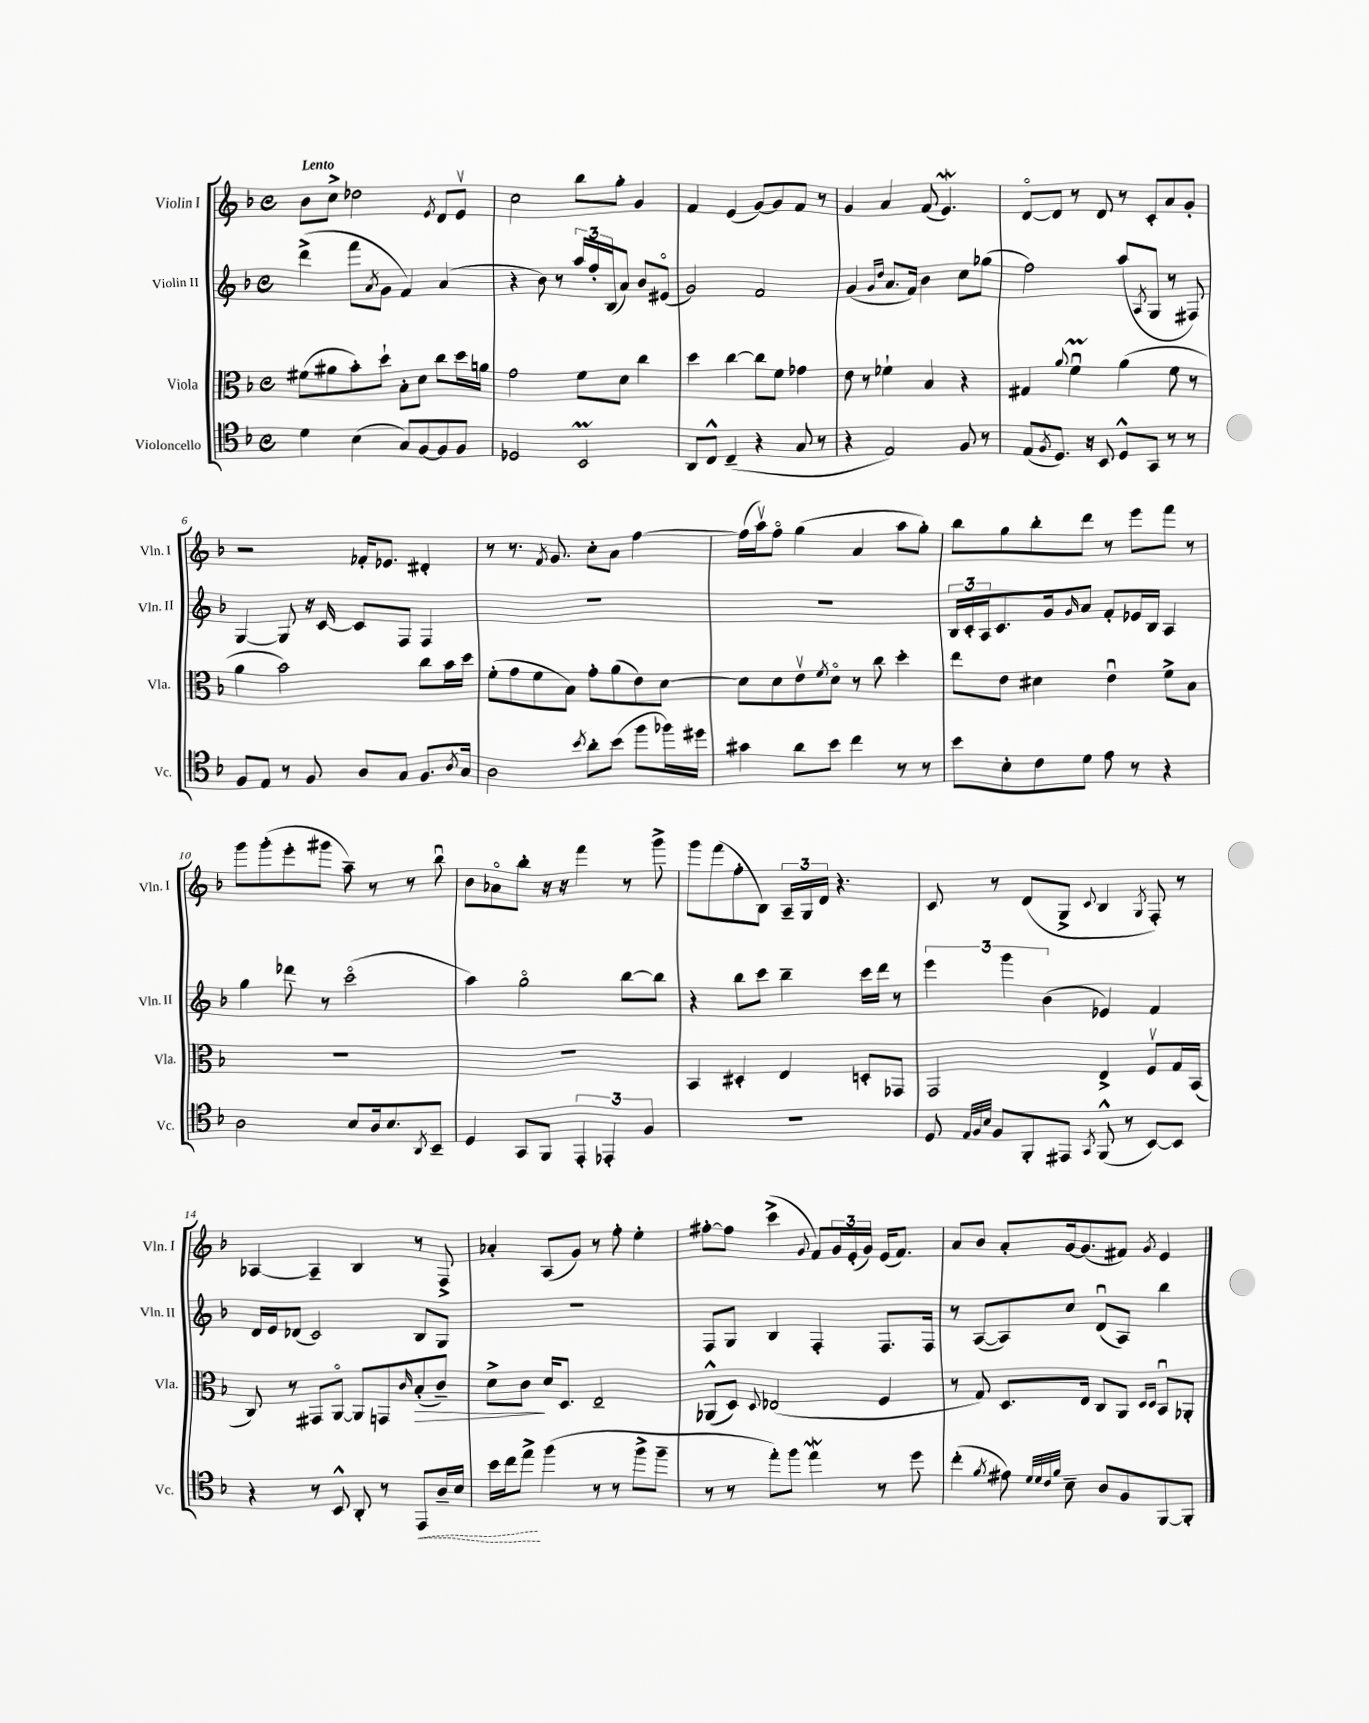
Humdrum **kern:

**kern	**kern	**kern	**kern
*staff4	*staff3	*staff2	*staff1
*clefC4	*clefC3	*clefG2	*clefG2
*k[b-]	*k[b-]	*k[b-]	*k[b-]
*M4/4	*M4/4	*M4/4	*M4/4
*met(c)	*met(c)	*met(c)	*met(c)
4d\	(8f#\L	(4ddd^\	8b-\L
.	8a#\	.	8cc^\J
(4B-\	8b-'\)	8fff\L	2dd-\
.	.	8qa/	.
.	8dd`\J	8g\J	.
8G/L)	8B-'\L	4f/)	.
[8F/	8d\J	.	.
.	.	.	8qe/
8F/]	8cc\L	(4a/	8d/L
8F/J	16dd\L	.	8ev/J
.	16a\JJ	.	.
=	=	=	=
2D-/	2g\	4r	2cc\
.	.	8b-\)	.
.	.	8r	.
2BB-/	8f\L	24aa/LL	8bb-\L
.	.	24ff'/	.
.	.	(24B-/J	.
.	8d\J	8a/J)	8gg'\J
.	4cc\	8b-/L	4g/
.	.	(8e#o/J	.
=	=	=	=
8AA/L	4dd\	2g/)	4f/
8C^^/J	.	.	.
(4C~/	[4cc\	.	(4e/
4r	8cc\]L	2f/	[8g/L)
.	8f\J	.	8g/]
8G/	4g-\	.	8f/J
8r	.	.	8r
=	=	=	=
4r	8e\	(4g/	4g/
.	8r	.	.
.	.	16qqg/LL	.
.	.	16qqdd/JJ	.
2E/)	4f-`\	8.a/L	4a/
.	.	16f/Jk)	.
.	4B-/	4b-\	(8f/
.	.	.	4.e/)
8F/	4r	8cc\L	.
8r	.	(8gg-\J	.
=	=	=	=
(8E/L	4G#/	2ff\)	[8do/L
8qF/	.	.	.
8.D/J)	.	.	8d/]J
.	8qqa/	.	.
.	4fu\	.	8r
16r	.	.	.
8BB-/	.	.	8d/
8D^^/L	(4a\	(8aa/L	8r
.	.	8qA/	.
8GG/J	.	8G/J	8c'/L
8r	8f\	8r	8a/
8r	8r	8F#/)	8g'/J
=	=	=	=
8F/L	4a\	[4G/	2r
8E/J	.	.	.
8r	2b-\)	8G/]	.
8F/	.	16r	.
.	.	[16c/	.
8A/L	.	8c/]L	16f-'/LK
.	.	.	8.e-/J
8G/J	.	8F/J	.
8.F/L	8cc\L	4F/	4d#'/
.	16b-\L	.	.
8qA/	.	.	.
16G/Jk	16dd\JJ	.	.
=	=	=	=
2A\	(8f'\L	1r	8r
.	8g\	.	8.r
.	8f\	.	.
.	.	.	8qf/
.	.	.	8.g/
.	8B-\J)	.	.
8qb-/	.	.	.
8a'\L	8g'\L	.	8cc'\L
(8b-\J	(8a\	.	8a\J
8ff\L	8e\)	.	[4ff\
16ff-\L)	[8d\J	.	.
16dd#\JJ	.	.	.
=	=	=	=
4g#\	8d\]L	1r	(16ff\]LL
.	.	.	16aav\J)
.	8d\	.	8ffo\J
8a\L	8ev\	.	(4gg\
.	8qf/	.	.
8b-\J	8do\J	.	.
4cc\	8r	.	4a/
.	8cc\	.	.
8r	4dd'\	.	8aa\L
8r	.	.	8gg'\J)
=	=	=	=
8b-\L	8ee\L	24B-/LL	8bb-\L
.	.	24c'/	.
.	.	24A/J	.
8B-'\	8e\J	8.c/	8gg\
8c\	4d#\	.	8bb-'\
.	.	16g/k	.
.	.	16qqg/	.
8d\J	.	8a/J	8ddd\J
8e\	4eu\	8f'/L	8r
8r	.	16e-/L	8eee\L
.	.	16B-/JJ	.
4r	8f^\L	4A/	8fff\J
.	8B-\J	.	8r
=	=	=	=
2A\	1r	4gg\	8ggg\L
.	.	.	(8ggg'\
.	.	8ddd-\	8eee'\
.	.	8r	8ggg#\J
8B-/L	.	(2ccco\	8aa~\)
16A/k	.	.	8r
8.B-/	.	.	.
.	.	.	8r
8qAA/	.	.	.
8BB-~/J	.	.	8bb-u\
=	=	=	=
4D/	1r	4aa\)	8b-\L
.	.	.	8a-o\
8GG/L	.	2ggo\	8bb-'\J
8FF/J	.	.	16r
.	.	.	16r
6EE'/	.	.	4fff\
6EE-'/	.	.	.
.	.	[8bb-\L	8r
6F/	.	.	.
.	.	8bb-\]J	8ggg^\
=	=	=	=
1r	4BB-/	4r	8ggg\L
.	.	.	(8fff\
.	4D#'/	8bb-\L	8ff'\
.	.	8ccc\J	8B-\J)
.	4E/	4bb-~\	24A~/LL
.	.	.	24G/
.	.	.	24d/JJ
.	.	.	4.r
.	8D'/L	16ccc\LL	.
.	.	16ddd\JJ	.
.	8GG-/J	8r	.
=	=	=	=
8D/	2GG/	6eee\	8c/
32qqE/LLL	.	.	.
32qqF/	.	.	.
32qqB-/JJJ	.	.	.
8F/L	.	.	8r
.	.	6ggg\	.
8FF'/	.	.	(8d/L
.	.	(6b-\	.
8EE#/J	.	.	8G^/J
8qGG/	.	.	8qqc/
(8FF^^/	4E^/	4e-/)	4B-/
8r	.	.	.
.	.	.	8qG/
[8BB-/L)	8Fv/L	4f/	8F'/)
8BB-/]J	16G/L	.	8r
.	(16BB-/JJ	.	.
=	=	=	=
4r	8C/)	16d/LL	[4A-/
.	.	16e/J	.
.	8r	(8d-/J	.
8r	8GG#/L	2c/)	4A-~/]
8BB-^^/	[8AAo/J	.	.
8AA'/	8AA/]L	.	4B-/
8r	8GG/	.	.
.	16qqc/	.	.
8EE/L	(8B-'/	8B-/L	8r
16A~/L	8c~/J)	8G/J	8F^/
16B-/JJ	.	.	.
=	=	=	=
16b-\LL	8d^\L	1r	4a-'/
16cc\J	.	.	.
8ee^\J	8c\J	.	.
(4ff\	16d/LK	.	(8A/L
.	8.D/J	.	.
.	.	.	8g/J)
8r	2E~/	.	8r
8r	.	.	8ff'\
8ff^\L	.	.	4ee'\
8ff~\J	.	.	.
=	=	=	=
8r	(8AA-^^/L	8F/L	[8ff#'\L
8r	8D/J)	8G/J	8ff#\]J
.	8qqD/	.	.
8ee'\L)	(2E-/	4B-/	(4ccc^\
8ff\J	.	.	.
.	.	.	8qqg/
4ee\	.	4F'/	8f/L)
.	.	.	24g/L
.	.	.	(24e'/
.	.	.	24g/JJ)
8r	4F/	8.F/L	(16e/LK
.	.	.	8.f/J)
8dd\	.	.	.
.	.	16F/Jk	.
=	=	=	=
(4cc'\	8r	8r	8a/L
.	8G/)	([8A/L	8b-/J
8qf/	.	.	.
8e#\)	8.D/L	8A/])	8a'/L
32qqd/LLL	.	.	.
32qqd/	.	.	.
32qqc/	.	.	.
32qqf/JJJ	.	.	.
8B-~\	.	8cc/J	[16g/k
.	16E/Jk	.	(8.g/]
8A/L	8C/L	(8du/L	.
8F/	8AA/J	8A/J)	8f#/J)
.	16qqD/LL	.	.
.	16qqD/JJ	.	8qg/
[8FF/	8BB-u/L	4bb-\	4e/
8FF'/]J	8AA-'/J	.	.
==	==	==	==
*-	*-	*-	*-
